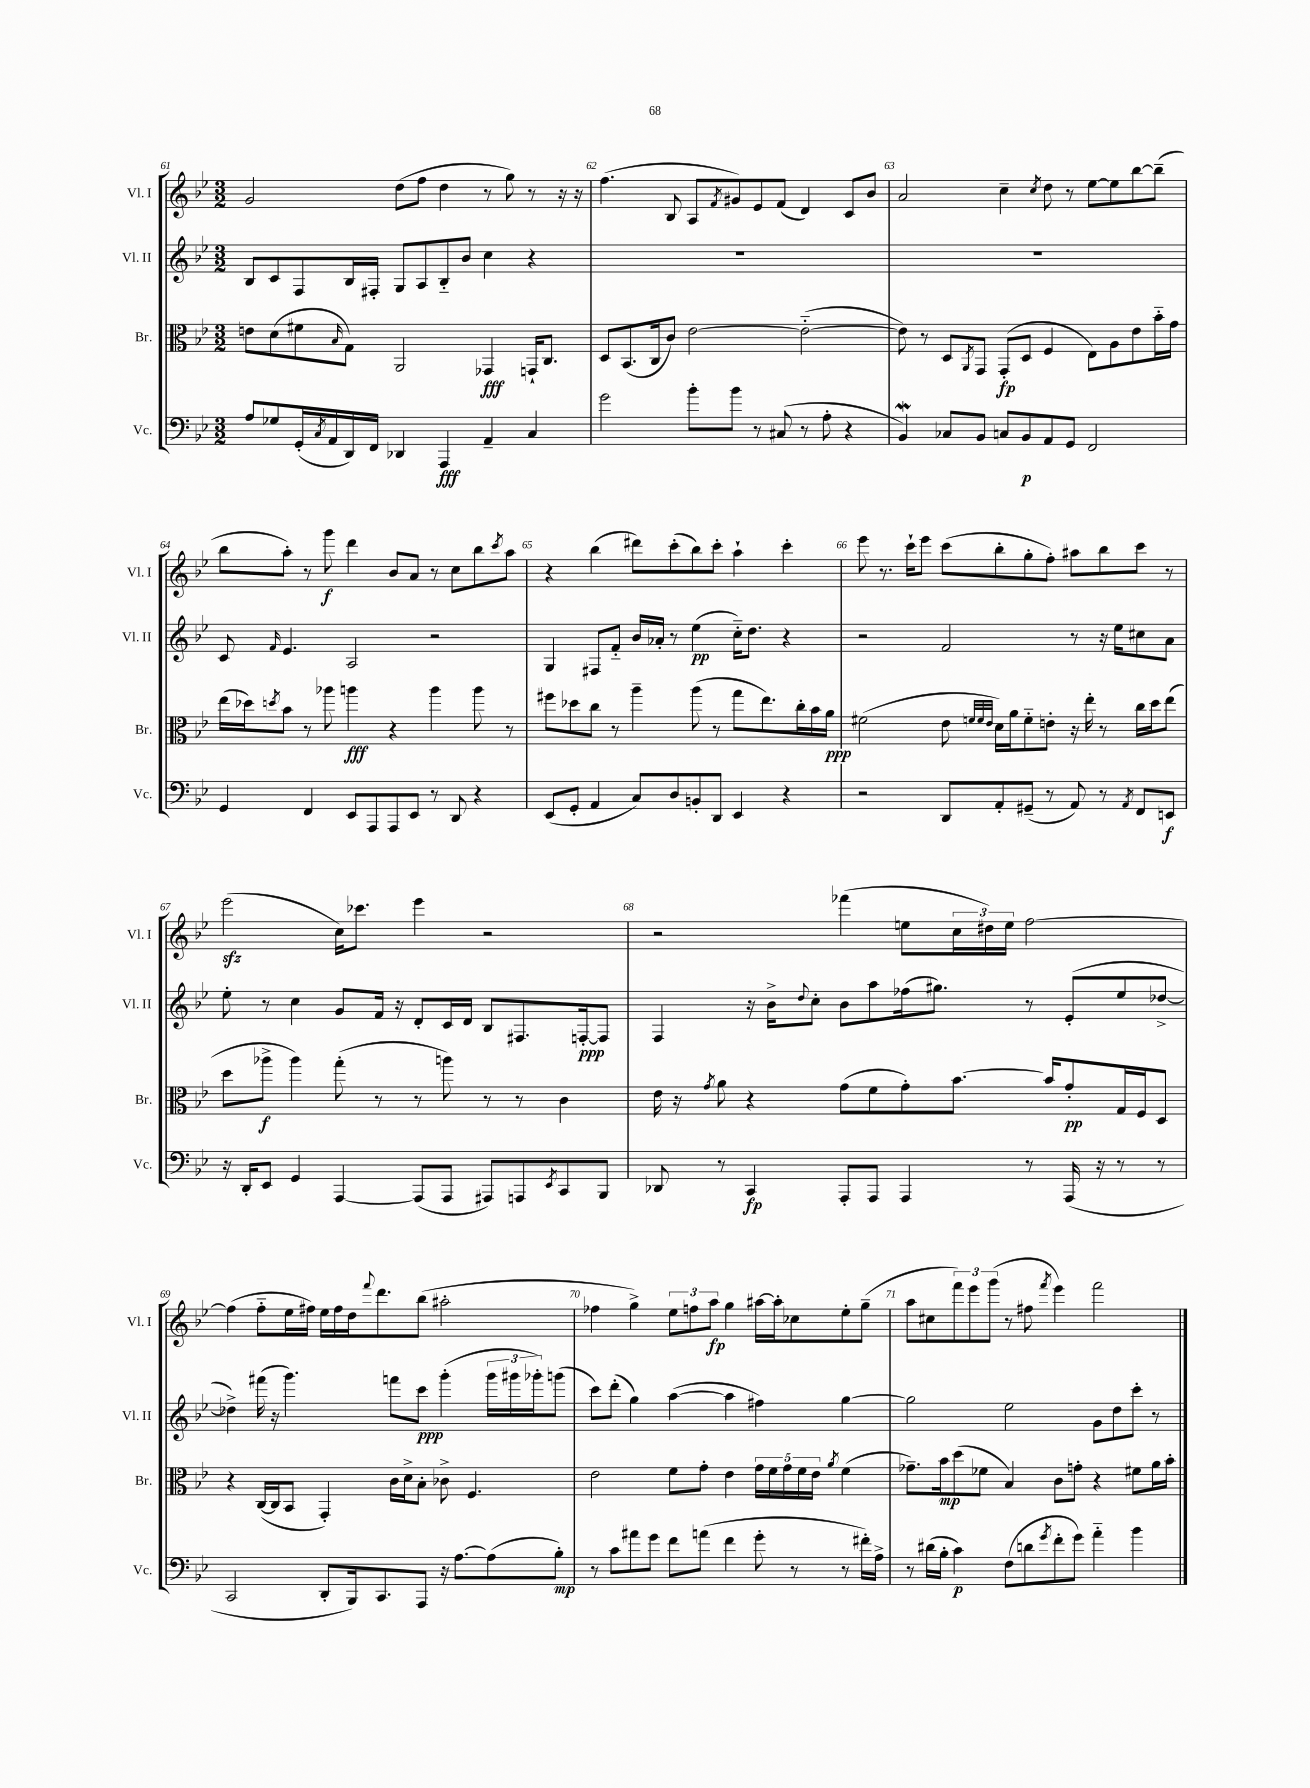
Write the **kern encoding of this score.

**kern	**kern	**kern	**kern
*staff4	*staff3	*staff2	*staff1
*clefF4	*clefC3	*clefG2	*clefG2
*k[b-e-]	*k[b-e-]	*k[b-e-]	*k[b-e-]
*M3/2	*M3/2	*M3/2	*M3/2
8A	8e	8B-	2g
8G-	(8d	8c	.
(16GG'	8f#	8F	.
8qC	.	.	.
16AA	.	.	.
.	16qqB-	.	.
16DD)	8G)	16B-	.
16FF	.	16F#'	.
4DD-	2AA	8G	(8dd
.	.	8A	8ff
4AAA	.	8B-'~	4dd
.	.	8b-	.
4AA~	4GG-	4cc	8r
.	.	.	8gg)
4C	16GG`	4r	8r
.	8.C	.	.
.	.	.	16r
.	.	.	16r
=	=	=	=
2g	8D	1.r	(4.ff
.	(8.BB-	.	.
.	16C	.	.
.	8c)	.	8B-
8b-'	[2e-	.	8A
.	.	.	8qf
8b-	.	.	8g#)
8r	.	.	8e-
(8C#	.	.	(8f
8r	(2e-'~_	.	4d)
8A'	.	.	.
4r	.	.	8c
.	.	.	8b-
=	=	=	=
4BB-)	8e-])	1.r	2a
.	8r	.	.
8C-	8D	.	.
.	8qAA	.	.
8BB-	8GG	.	.
8C	(8GG'	.	4cc~
8BB-	8D	.	.
.	.	.	8qcc
8AA	4F	.	8dd
8GG	.	.	8r
2FF	8E-)	.	[8ee-
.	8A	.	8ee-]
.	8e-	.	[8bb-
.	16b-'~	.	(8bb-~]
.	16g	.	.
=	=	=	=
4GG	(16ee-	8c	8bb-
.	16dd-)	.	.
.	8qdd	16qqf	.
.	8b-	4.e-	8aa')
4FF	8r	.	8r
.	8aa-	.	8ggg
8EE-	4aa	2A	4ddd
8AAA	.	.	.
8AAA	4r	.	8b-
8EE-	.	.	8a
8r	4aa	2r	8r
8DD	.	.	8cc
4r	8aa	.	8bb-
.	.	.	8qccc
.	8r	.	8aa
=	=	=	=
(8EE-	8ff#	4G	4r
8GG'	8dd-	.	.
4AA	8cc	8F#	(4bb-
.	8r	8f'~	.
8C)	4aa~	16b-	8ddd#)
.	.	16a-'	.
8D	.	8r	(8ccc'
8BB'	(8aa	(4ee-	8bb-)
8DD	8r	.	8ccc'
4EE-	8gg	16cc'~)	4aa`
.	.	8.dd	.
.	8.ee-)	.	.
4r	.	4r	4ccc'
.	16cc'	.	.
.	16b-	.	.
.	16a	.	.
=	=	=	=
2r	(2f#	2r	8eee-
.	.	.	8.r
.	.	.	16ccc`
.	.	.	8eee-
8DD	8e-	2f	(8ccc
.	32qqf	.	.
.	32qqf	.	.
.	32qqe-	.	.
8AA'	16d)	.	8bb-'
.	16a	.	.
(8GG#~	8f'~	.	8gg'
8r	8e'	.	8ff')
8AA)	16r	8r	8aa#
.	16ee-'	.	.
8r	8r	16r	8bb-
.	.	16ee-	.
8qAA	.	.	.
8FF	16cc	8cc#	8ccc
.	16dd	.	.
8EE	(8ee-	8a	8r
=	=	=	=
16r	8dd	8ee-'	(2eee-
16DD'	.	.	.
8EE-	8aa-^	8r	.
4GG	4aa-)	4cc	.
[4AAA	(8gg'	8g	16cc)
.	.	.	8.ccc-
.	8r	16f	.
.	.	16r	.
(8AAA]	8r	8d'	4eee-
8AAA	8aa)	16c	.
.	.	16d	.
8AAA#)	8r	8B-	2r
8AAA	8r	8.F#	.
8qEE-	.	.	.
8CC	4c	.	.
.	.	[16F'	.
8BBB-	.	8F]	.
=	=	=	=
8DD-	16e-	4F	2r
.	16r	.	.
.	8qg	.	.
8r	8a	.	.
4CC	4r	16r	.
.	.	16b-^	.
.	.	8qqdd	.
.	.	8cc'	.
8AAA'	(8g	8b-	(4fff-
8AAA	8f	8aa	.
4AAA	8g')	(16ff-	8ee
.	.	8.gg#)	.
.	[8.b-	.	24cc
.	.	.	24dd#)
.	.	.	24ee
8r	.	8r	[2ff
.	16b-]	.	.
(16AAA	8g'	(8e-'	.
16r	.	.	.
8r	16G	8ee-	.
.	16F	.	.
8r	8D	[8dd-^	.
=	=	=	=
2CC	4r	4dd-^])	(4ff]
.	([16C	(16fff#	8ff'~
.	16C]	16r	.
.	8BB-	4.ggg)	16ee-
.	.	.	16ff#)
8DD'	4GG')	.	16ee-
.	.	.	16ff#
16BBB-)	.	.	16dd
.	.	.	8qqfff
8.CC	.	.	8.ddd
.	16c	8fff	.
.	16d^	.	.
8AAA	8B-'	8ccc	(8bb-
16r	8c-^	(4ggg'	2aa#'
[8.A	.	.	.
.	4.F	.	.
(8A]	.	24ggg	.
.	.	24ggg#	.
.	.	24ggg-')	.
8B-')	.	(8ggg	.
=	=	=	=
8r	2e-	8ccc)	4ff-
8c	.	(8ddd'	.
8a#	.	4gg)	4gg^)
8g	.	.	.
8f	8f	([4aa	12ee-
.	.	.	12ff
(8a	8g'	.	.
.	.	.	12aa
4f	4e-	4aa]	4gg
8g'	20g	4ff#)	[16aa#
.	20f	.	.
.	.	.	16aa#']
.	20g	.	.
8r	.	.	8cc-
.	20f	.	.
.	20e-	.	.
.	8qa	.	.
8r	(4f	[4gg	8ee-'
16f#')	.	.	(8gg~
16A^	.	.	.
=	=	=	=
8r	8.g-~)	2gg]	8aa
(16d#	.	.	8cc#
16B-'	16b-	.	.
4c)	(8dd	.	12fff)
.	.	.	12eee-
.	8f-	.	.
.	.	.	(12ggg
(8F	4B-)	2ee-	8r
8d	.	.	8ff#
8qg	.	.	8qfff
8f'	8c	.	4eee-)
8g)	8g'	.	.
4a'~	4r	8g	2fff
.	.	8dd	.
4b-	8f#	8ccc'	.
.	16a	8r	.
.	16b-'	.	.
==	==	==	==
*-	*-	*-	*-
